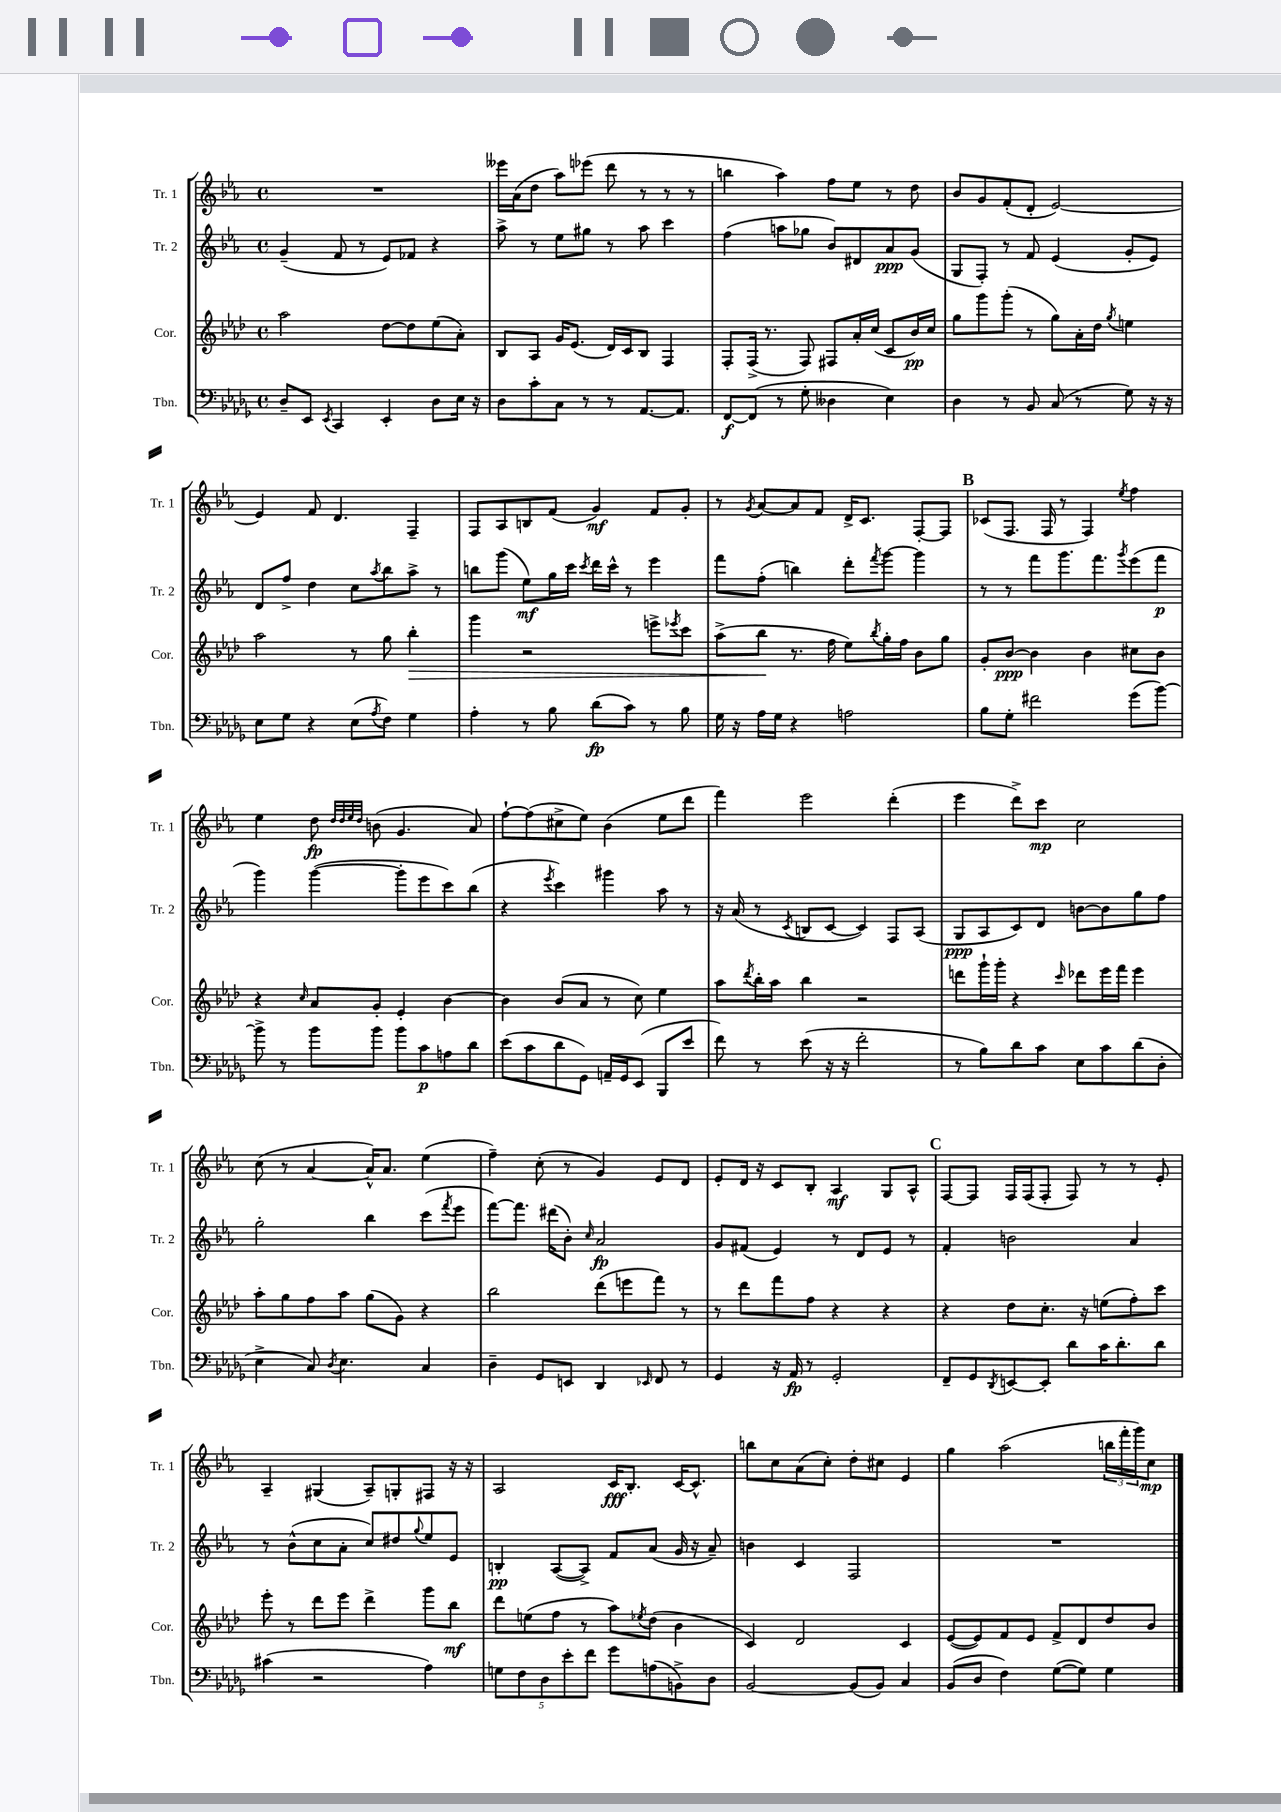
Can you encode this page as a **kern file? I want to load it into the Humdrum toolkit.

**kern	**kern	**kern	**kern
*staff4	*staff3	*staff2	*staff1
*clefF4	*clefG2	*clefG2	*clefG2
*k[b-e-a-d-g-]	*k[b-e-a-d-]	*k[b-e-a-]	*k[b-e-a-]
*M4/4	*M4/4	*M4/4	*M4/4
*met(c)	*met(c)	*met(c)	*met(c)
8D-~	2aa-	(4g~	1r
8EE-	.	.	.
8qEE-	.	.	.
4CC	.	8f	.
.	.	8r	.
4EE-'	[8dd-	8e-)	.
.	8dd-]	8f-	.
8D-	(8ee-	4r	.
16E-	8a-')	.	.
16r	.	.	.
=	=	=	=
8D-	8B-	8aa-^	16eee--
.	.	.	(16a-
8c'	8A-	8r	8dd
8C	16g	8ee-	8aa-)
.	(8.e-	.	.
8r	.	8gg#	(8eee-
8r	16d-)	8r	8ddd
.	16c	.	.
[8.AA-	8B-	8aa-	8r
.	4F	4ccc	8r
8.AA-]	.	.	.
.	.	.	8r
=	=	=	=
[8FF	8F'	(4ff	4bb
(8FF]	(16F^	.	.
.	8.r	.	.
8r	.	8aa	4aa-)
8G-'	8F)	8gg-	.
4D--	8F#	8b-)	8ff
.	16a-'	8d#	8ee-
.	(16cc	.	.
4E-)	8c	8a-	8r
.	16b-)	(8g	8dd
.	16cc	.	.
=	=	=	=
4D-	8gg	8G	8b-
.	8ggg	8F')	8g
8r	(8ggg'	8r	(8f'
8BB-	8r	8f	8d'
(8C	8gg)	(4e-	[2e-)
8r	16a-'	.	.
.	16dd-	.	.
.	8qgg	.	.
8G-)	4ee	8g'	.
16r	.	8e-)	.
16r	.	.	.
=	=	=	=
8E-	2aa-	8d	4e-]
8G-	.	8ff^	.
4r	.	4dd	8f
.	.	.	4.d
(8E-	8r	8cc	.
8qA-	.	8qaa-	.
8F)	8gg	8bb-	.
4G-	4bb-'	8aa-^	4F~
.	.	8r	.
=	=	=	=
4A-'	4ggg	8bb	8F
.	.	(8ggg	8A-
8r	2r	8ee-)	8B
8B-	.	16gg	(8f
.	.	16ccc	.
.	.	8qccc	.
(8d-	.	16ddd	4g)
.	.	16ccc^^	.
8c)	.	8r	.
8r	8eee^	4eee-	8f
.	8qeee-	.	.
8B-	8ccc	.	8g'
=	=	=	=
16G-	(8aa-^	8fff	8r
16r	.	.	.
.	.	.	8qg
16A-	8bb-	(8ff'	[8a-
16G-	.	.	.
4r	8.r	4bb)	8a-]
.	.	.	8f
.	16ff	.	.
2A	8ee-)	8ddd'	16d^
.	.	.	8.c
.	8qbb-	8qfff	.
.	16gg'	[8ggg	.
.	16ff	.	.
.	8b-	4ggg]	[8F'
.	8gg	.	8F]
=	=	=	=
8B-	8g'	8r	(8c-
8G-'	[8b-	8r	8.F
2f#	4b-]	8fff	.
.	.	.	16F
.	.	8.ggg	8r
.	4b-	.	4F)
.	.	8.fff	.
.	.	8qggg	8qee-
(8g-	8cc#	(8eee-	4ff
[8b-)	8b-	8fff	.
=	=	=	=
8b-^]	4r	4ggg)	4ee-
8r	.	.	.
.	16qqcc	.	.
8b-	8a-	([4ggg	8dd
.	.	.	32qqdd
.	.	.	32qqdd
.	.	.	32qqee-
.	.	.	32qqdd
8b-	8g'	.	(8b
8b-	4e-'	8ggg']	4.g
8c	.	8eee-	.
8A	[4b-	8ccc)	.
8d-	.	(8bb-	8a-)
=	=	=	=
(8e-	4b-]	4r	[8ff`
8c	.	.	(8ff]
.	.	8qeee-	.
8d-	(8b-	4ccc)	8cc#^
8GG-)	8a-	.	8ee-)
16AA~	8r	4ggg#	(4b-
16GG-	.	.	.
(8EE-	8cc)	.	.
8BBB-	4ee-	8aa-	8ee-
8e-	.	8r	8ddd
=	=	=	=
8f)	8aa-	16r	4fff)
.	.	(16a-	.
.	8qddd-	.	.
8r	16bb-'	8r	.
.	16aa-	.	.
.	.	8qc	.
(8e-	4bb-	8B	2eee-
16r	.	[8c	.
16r	.	.	.
2f'	2r	4c])	.
.	.	8F	(4ddd'
.	.	(8A-	.
=	=	=	=
8r	8ddd	8G	4eee-
8B-)	16ggg`	8A-	.
.	16ggg'	.	.
8d-	4r	8c)	8ddd^)
8c	.	8d	8ccc
.	16qqccc	.	.
8E-	8ddd-	[8b	2cc
8c	16eee-	8b]	.
.	16fff	.	.
(8d-	4eee-	8gg	.
8D-'	.	8ff	.
=	=	=	=
4E-^	8aa-'	2gg'	(8cc
.	8gg	.	8r
8C)	8ff	.	[4a-
8qD-	.	.	.
4.E-	8aa-	.	.
.	(8gg	4bb-	16a-^^])
.	.	.	8.a-
.	8g)	.	.
4C	4r	(8ccc	(4ee-
.	.	8qfff	.
.	.	8eee-	.
=	=	=	=
4D-~	2bb-	[8fff)	4ff~)
.	.	8.fff]	.
8GG-	.	.	(8cc'
.	.	(16ddd#	.
8EE	.	8b-')	8r
.	.	16qqcc	.
4DD-	(8ddd-	2a-	4g)
.	8eee	.	.
16qqEE-	.	.	.
8FF	8fff)	.	8e-
8r	8r	.	8d
=	=	=	=
4GG-	8r	8g	8e-'
.	8ddd-	(8f#	16d
.	.	.	16r
16r	8fff	4e-)	8c
16AA-	.	.	.
8r	8ff	.	8B-'
2GG-'	4r	8r	4A-
.	.	8d	.
.	4r	8e-	8G
.	.	8r	8A-^^
=	=	=	=
8FF~	4r	4f'	[8F
8GG-	.	.	8F]
8qDD-	.	.	.
[8EE	8dd-	2b	16F
.	.	.	(16F
8EE']	8.cc'	.	8F'
8d-	.	.	8F)
.	16r	.	.
16c	(8ee	.	8r
8.d-'	.	.	.
.	8ff')	4a-	8r
8d-	8ccc	.	8e-'
=	=	=	=
(4c#	8eee-'	8r	4A-~
.	8r	(8b-^^	.
2r	8ddd-	8cc	(4G#
.	8eee-	8a-'	.
.	4ddd-^	8cc)	8A-~)
.	.	8dd#	8G'
.	.	8qqgg	.
4A-)	8ggg	8ee-	8F#
.	8bb-	8e-	16r
.	.	.	16r
=	=	=	=
10G	8ddd-	4B'	2A-
10F	.	.	.
.	(8ee	.	.
10D-	.	.	.
.	8ff	([8A-	.
10e-'	.	.	.
.	8r	8A-^])	.
10f	.	.	.
8g-	8aa-)	8f	16c
.	.	.	8.B-'
.	8qee-	.	.
(8A	(8dd-	(8a-	.
8BB^)	4b-	16g	[16c
.	.	16r	8.c^^]
8D-	.	8a-~)	.
=	=	=	=
[2BB-	4c)	4b	8bb
.	.	.	8cc
.	2d-	4c	(8a-
.	.	.	8cc')
(8BB-]	.	2F	8dd'
8BB-)	.	.	8cc#
4C	4c	.	4e-
=	=	=	=
(8BB-	([8e-	1r	4gg
8D-	8e-])	.	.
4F)	8f	.	(2aa-
.	8e-	.	.
([8G-	8f^	.	.
8G-])	8d-	.	.
4G-	8dd-	.	24bb
.	.	.	24fff'
.	.	.	24ggg)
.	8b-	.	8cc
==	==	==	==
*-	*-	*-	*-
